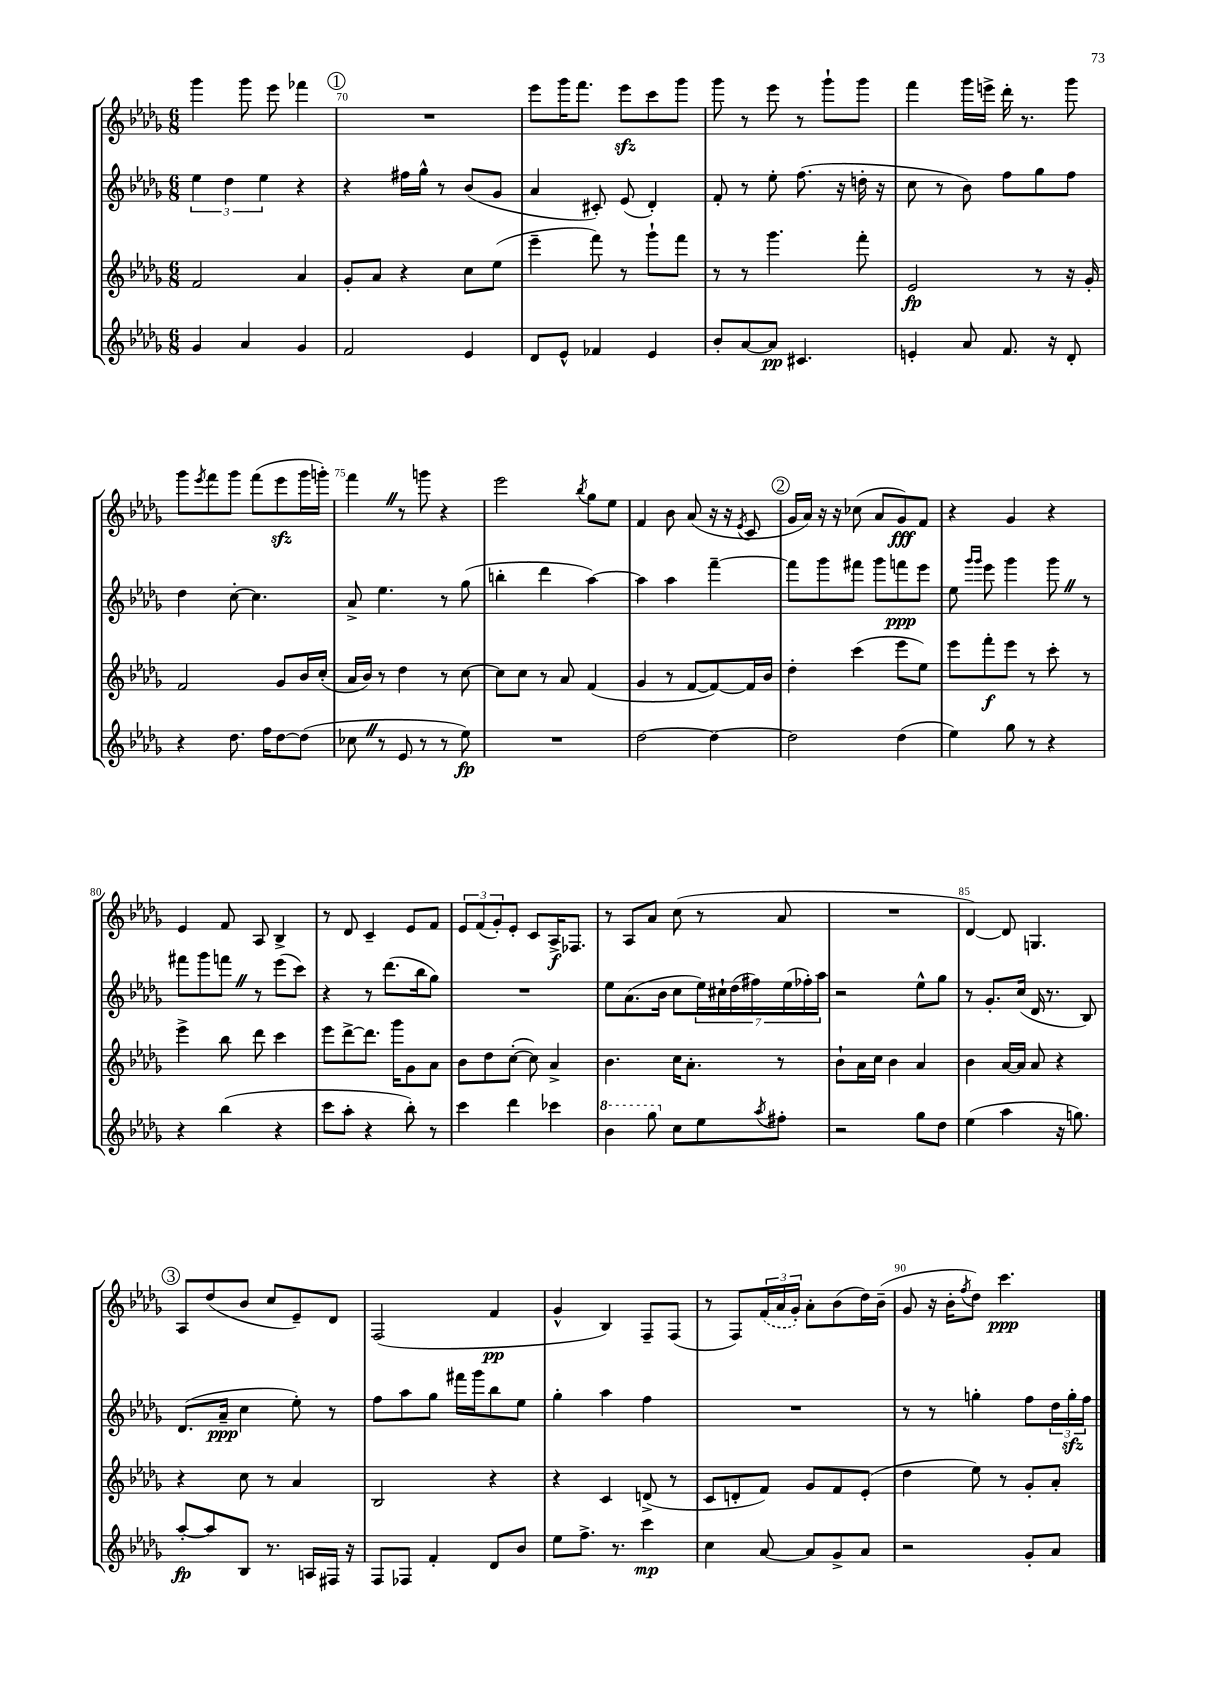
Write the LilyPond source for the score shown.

<<
\new StaffGroup <<
\new Staff = "s0" {
    \clef treble \key des \major \numericTimeSignature \time 6/8
    ges'''4 ges'''8 ees'''8 fes'''4 |
    \mark \markup { \circle "1" } R2. |
    ees'''8 ges'''16 f'''8. ees'''8\sfz c'''8 ges'''8 |
    ges'''8 r8 ees'''8 r8 ges'''8-! ges'''8 |
    f'''4 ges'''16 e'''16-> des'''16-. r8. ges'''8 |
    ges'''8 \acciaccatura { ees'''8 } f'''8 ges'''8 f'''8( ees'''8\sfz ges'''16 g'''16-.) |
    f'''4 \once \override BreathingSign.text = \markup { \musicglyph "scripts.caesura.straight" } \breathe r8 g'''8 r4 |
    ees'''2 \acciaccatura { bes''8 } ges''8 ees''8 |
    f'4 bes'8 aes'8( r16 r16 \acciaccatura { ees'8 } c'8 |
    \mark \markup { \circle "2" } ges'16 aes'16) r16 r16 ces''8( aes'8 ges'8\fff) f'8 |
    r4 ges'4 r4 |
    ees'4 f'8 aes8 bes4-> |
    r8 des'8 c'4-- ees'8 f'8 |
    \tuplet 3/2 { ees'8 f'8( ges'8-.) } ees'8-. c'8 aes16->\f fes8. |
    r8 aes8 aes'8 c''8( r8 aes'8 |
    R2. |
    des'4~) des'8 g4. |
    \mark \markup { \circle "3" } aes8 des''8( bes'8 c''8 ees'8--) des'8 |
    f2( f'4\pp |
    ges'4-^ bes4) f8-- f8( |
    r8 f8) \tuplet 3/2 { \once \slurDashed f'16( aes'16 ges'16-.) } aes'8-. bes'8( des''16) bes'16--( |
    ges'8 r16 bes'16-. \acciaccatura { f''8 } des''8) c'''4.\ppp \bar "|." |
}
\new Staff = "s1" {
    \clef treble \key des \major \numericTimeSignature \time 6/8
    \tuplet 3/2 { ees''4 des''4 ees''4 } r4 |
    \mark \markup { \circle "1" } r4 fis''16 ges''16-^ r8 bes'8( ges'8 |
    aes'4 cis'8-.) ees'8( des'4-.) |
    f'8-. r8 ees''8-. f''8.( r16 d''16-. r16 |
    c''8 r8 bes'8) f''8 ges''8 f''8 |
    des''4 c''8~-. c''4. |
    aes'8-> ees''4. r8 ges''8( |
    b''4-. des'''4 aes''4~) |
    aes''4 aes''4 f'''4~-- |
    \mark \markup { \circle "2" } f'''8 ges'''8 fis'''8 ges'''8 f'''8\ppp ees'''8 |
    ees''8 \grace { ges'''16 ges'''16 } ees'''8 ges'''4 ges'''8 \once \override BreathingSign.text = \markup { \musicglyph "scripts.caesura.straight" } \breathe r8 |
    fis'''8 ges'''8 f'''8 \once \override BreathingSign.text = \markup { \musicglyph "scripts.caesura.straight" } \breathe r8 ees'''8( c'''8) |
    r4 r8 des'''8.( bes''16 ges''8) |
    R2. |
    ees''8 aes'8.( bes'16 c''8 \tuplet 7/4 { ees''16) cis''16-! des''16( fis''16) ees''16( fes''16-.) aes''16 } |
    r2 ees''8-^ ges''8 |
    r8 ges'8.-. c''16( des'16 r8. bes8) |
    \mark \markup { \circle "3" } des'8.( aes'16--\ppp c''4 ees''8-.) r8 |
    f''8 aes''8 ges''8 fis'''16 ges'''16 bes''8 ees''8 |
    ges''4-. aes''4 f''4 |
    R2. |
    r8 r8 g''4-. f''8 \tuplet 3/2 { des''16 g''16-.\sfz f''16 } \bar "|." |
}
\new Staff = "s2" {
    \clef treble \key des \major \numericTimeSignature \time 6/8
    f'2 aes'4 |
    \mark \markup { \circle "1" } ges'8-. aes'8 r4 c''8 ees''8( |
    ees'''4-- f'''8) r8 ges'''8-! f'''8 |
    r8 r8 ges'''4. f'''8-. |
    ees'2\fp r8 r16 ges'16-. |
    f'2 ges'8 bes'16 c''16-.( |
    aes'16 bes'16) r8 des''4 r8 c''8~ |
    c''8 c''8 r8 aes'8 f'4( |
    ges'4 r8 f'8~ f'8~) f'16 bes'16 |
    \mark \markup { \circle "2" } des''4-. c'''4( ees'''8 ees''8) |
    ees'''8 f'''8-.\f ees'''8 r8 c'''8-. r8 |
    ees'''4-> bes''8 des'''8 c'''4 |
    ees'''8 des'''8~-> des'''8. ges'''16 ges'8 aes'8 |
    bes'8 des''8 c''8~-.( c''8) aes'4-> |
    bes'4. c''16 aes'8.-. r8 |
    bes'8-! aes'16 c''16 bes'4 aes'4 |
    bes'4 aes'16~ aes'16 aes'8 r4 |
    \mark \markup { \circle "3" } r4 c''8 r8 aes'4 |
    bes2 r4 |
    r4 c'4 d'8->( r8 |
    c'8 d'8-. f'8) ges'8 f'8 ees'8-.( |
    des''4 ees''8) r8 ges'8-. aes'8-. \bar "|." |
}
\new Staff = "s3" {
    \clef treble \key des \major \numericTimeSignature \time 6/8
    ges'4 aes'4 ges'4 |
    \mark \markup { \circle "1" } f'2 ees'4 |
    des'8 ees'8-^ fes'4 ees'4 |
    bes'8-. aes'8~ aes'8\pp cis'4. |
    e'4-. aes'8 f'8. r16 des'8-. |
    r4 des''8. f''16 des''8~ des''8( |
    ces''8 \once \override BreathingSign.text = \markup { \musicglyph "scripts.caesura.straight" } \breathe r8 ees'8 r8 r8 ees''8\fp) |
    R2. |
    des''2~ des''4~ |
    \mark \markup { \circle "2" } des''2 des''4( |
    ees''4) ges''8 r8 r4 |
    r4 bes''4( r4 |
    c'''8 aes''8-. r4 bes''8-.) r8 |
    c'''4 des'''4 ces'''4 |
    \ottava #1 bes''4 ges'''8 \ottava #0 c''8 ees''8 \acciaccatura { aes''8 } fis''8-. |
    r2 ges''8 des''8 |
    ees''4( aes''4 r16 g''8.) |
    \mark \markup { \circle "3" } aes''8~-.\fp aes''8 bes8 r8. a16 fis16 r16 |
    f8 fes8 f'4-. des'8 bes'8 |
    ees''8 f''8.-> r8. c'''4\mp |
    c''4 aes'8~ aes'8 ges'8-> aes'8 |
    r2 ges'8-. aes'8 \bar "|." |
}
>>
>>
\layout { \context { \Score currentBarNumber = #69 \override BarNumber.break-visibility = ##(#f #t #t) barNumberVisibility = #(every-nth-bar-number-visible 5) } }
